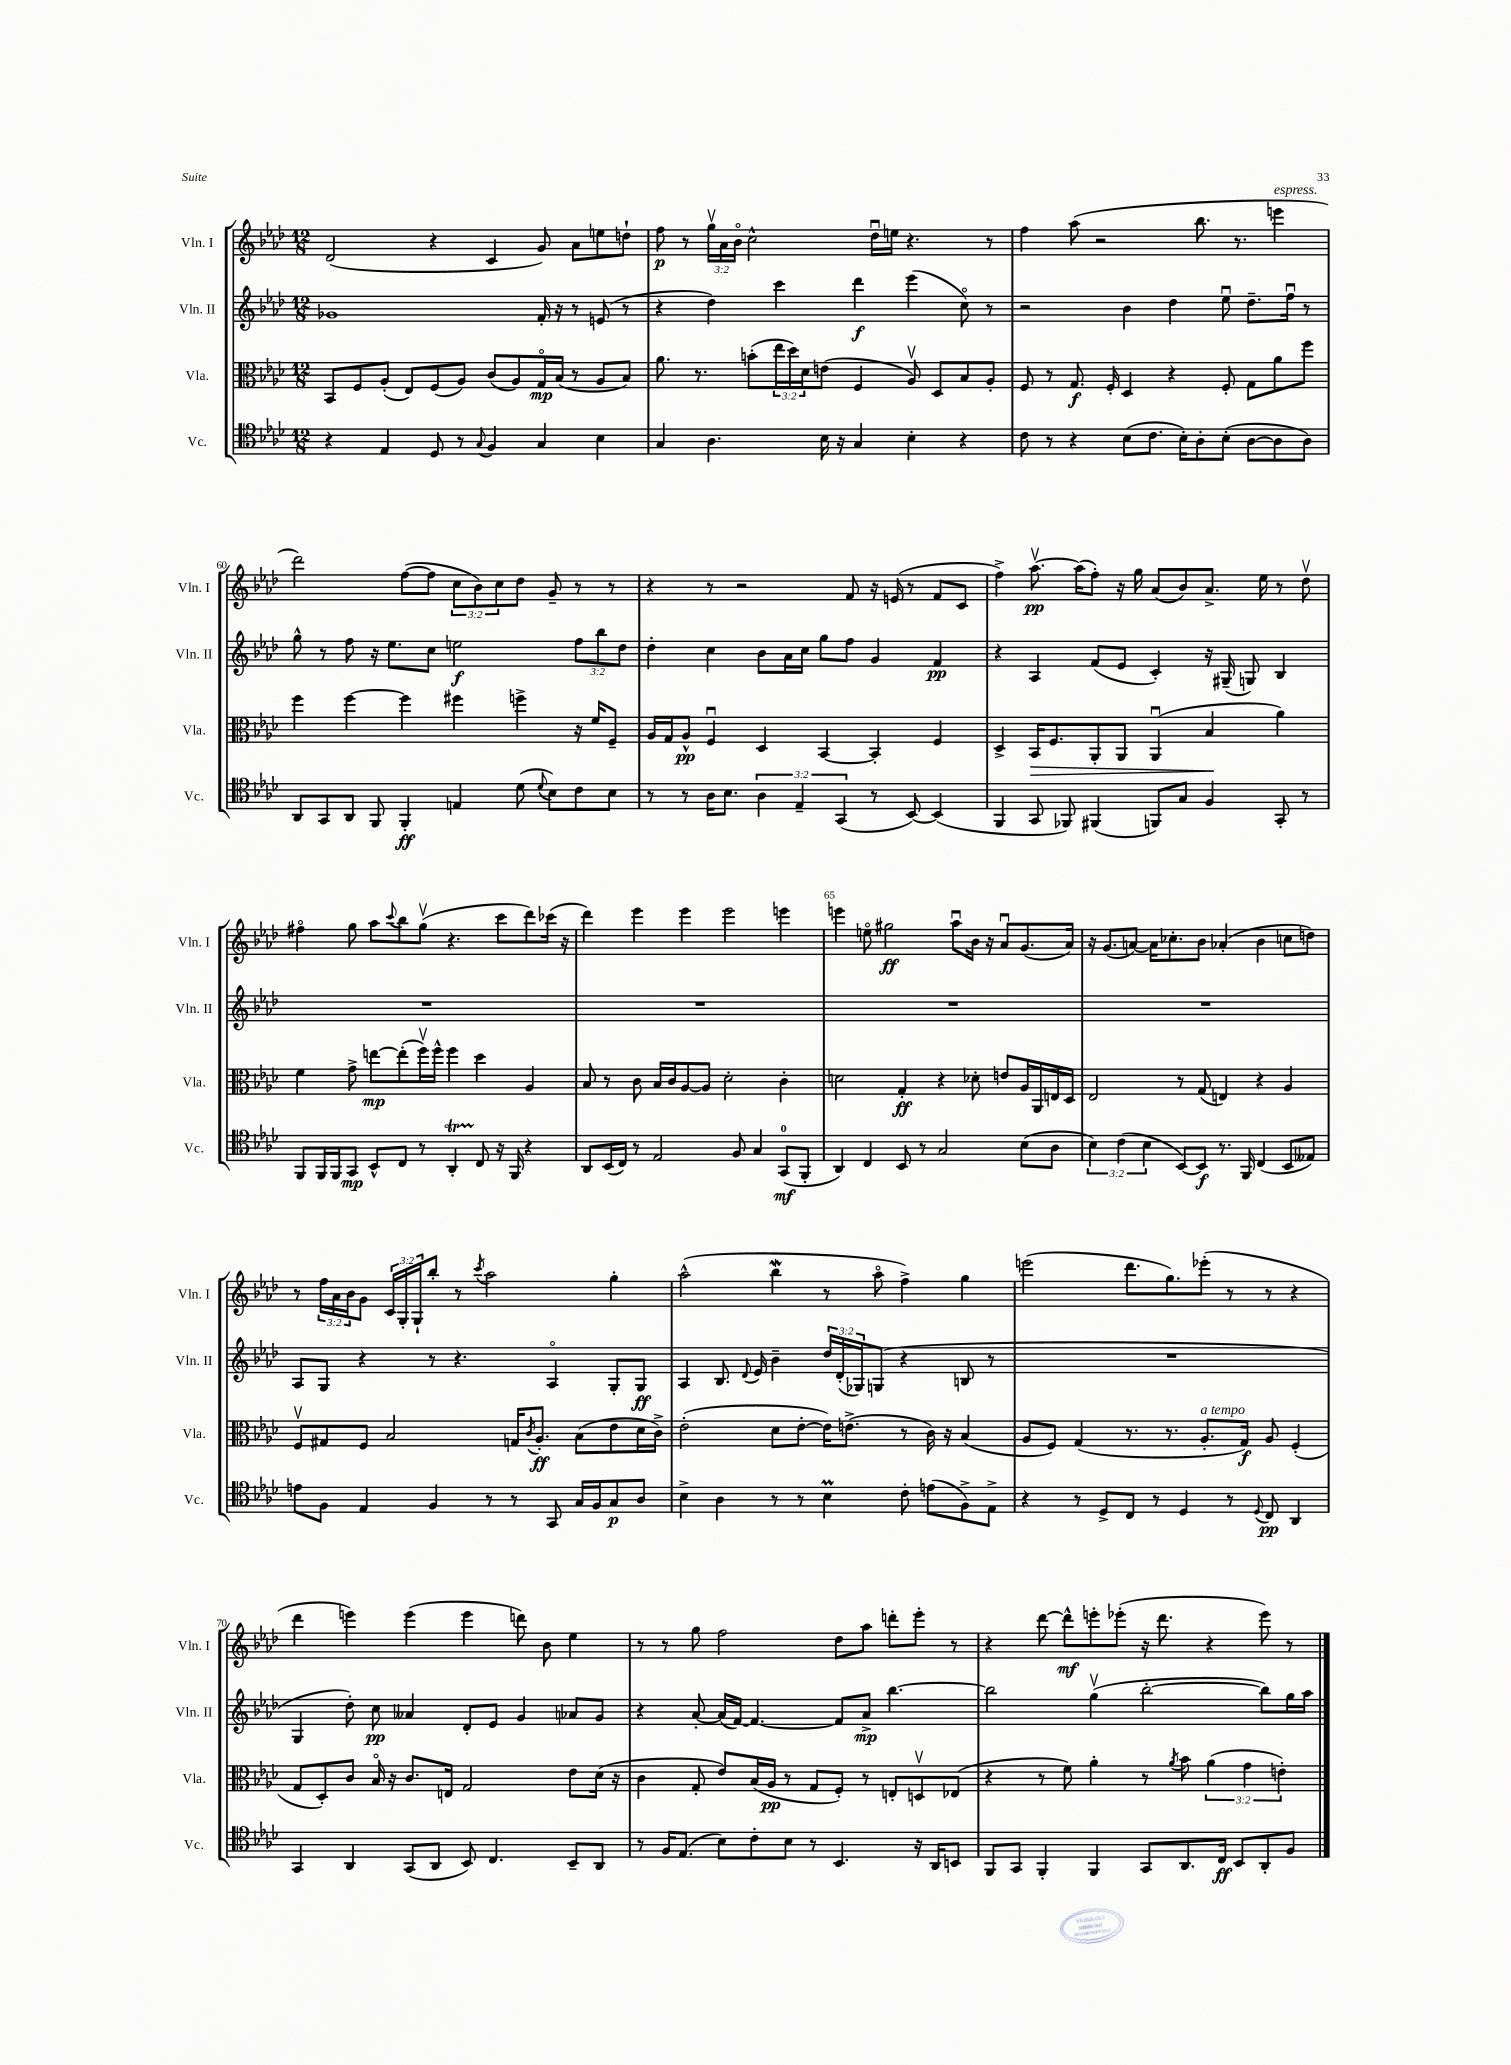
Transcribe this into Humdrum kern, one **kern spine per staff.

**kern	**dynam	**kern	**dynam	**kern	**dynam	**kern	**dynam
*part4	*part4	*part3	*part3	*part2	*part2	*part1	*part1
*staff4	*staff4	*staff3	*staff3	*staff2	*staff2	*staff1	*staff1
*I"Vc.	*	*I"Vla.	*	*I"Vln. II	*	*I"Vln. I	*
*I'Vc.	*	*I'Vla.	*	*I'Vln. II	*	*I'Vln. I	*
*clefC4	*	*clefC3	*	*clefG2	*	*clefG2	*
*k[b-e-a-d-]	*	*k[b-e-a-d-]	*	*k[b-e-a-d-]	*	*k[b-e-a-d-]	*
*M12/8	*	*M12/8	*	*M12/8	*	*M12/8	*
=57	=57	=57	=57	=57	=57	=57	=57
4r	.	8BB-/L	.	1g-X	.	(2d-/	.
.	.	8F/	.	.	.	.	.
4E-/	.	(8A-'/J	.	.	.	.	.
.	.	8E-/L)	.	.	.	.	.
8D-/	.	(8F/	.	.	.	4r	.
8r	.	8A-/J)	.	.	.	.	.
8qqG/	.	.	.	.	.	.	.
4F/	.	(8c/L	.	.	.	4c/	.
.	.	8A-/)	.	.	.	.	.
4G/	.	16G/L	mp	16f'/	.	8g/)	.
.	.	(16B-/JJ	.	16r	.	.	.
.	.	8r	.	8r	.	8a-\L	.
4B-\	.	8A-/L	.	(8en/	.	8een\	.
.	.	8B-/J)	.	8r	.	8ddn`\J	.
=58	=58	=58	=58	=58	=58	=58	=58
4G/	.	8.a-\	.	4r	.	8ff\	p
.	.	.	.	.	.	8r	.
.	.	8.r	.	.	.	.	.
4.A-\	.	.	.	4dd-\)	.	24ggv\LL	.
.	.	.	.	.	.	24a-\	.
.	.	.	.	.	.	24b-\JJ	.
.	.	(8bn'\L	.	.	.	2cc^^\	.
.	.	24ee-\L	.	4ccc\	.	.	.
.	.	24dd-\)	.	.	.	.	.
.	.	24d-\J	.	.	.	.	.
16B-\	.	(8en\J	.	.	.	.	.
16r	.	.	.	.	.	.	.
4G/	.	4F/	.	4ddd-\	f	.	.
.	.	.	.	.	.	16dd-u\LL	.
.	.	.	.	.	.	16een\JJ	.
4B-'\	.	8A-v/)	.	(4eee-\	.	4.r	.
.	.	8D-/L	.	.	.	.	.
4r	.	8B-/	.	8cc\)	.	.	.
.	.	8A-'/J	.	8r	.	8r	.
=59	=59	=59	=59	=59	=59	=59	=59
8c\	.	8F/	.	2r	.	4ff\	.
8r	.	8r	.	.	.	.	.
4r	.	8.G/	f	.	.	(8aa-\	.
.	.	.	.	.	.	2r	.
.	.	16F'/	.	.	.	.	.
(8B-\L	.	4D-/	.	4b-\	.	.	.
8.c\J	.	.	.	.	.	.	.
.	.	4r	.	4dd-\	.	.	.
16B-'\KL)	.	.	.	.	.	.	.
8A-'\	.	.	.	.	.	8.bb-\	.
(8B-'\J	.	8F'/	.	8ee-u\	.	.	.
.	.	.	.	.	.	8.r	.
[8A-\L	.	8G\L	.	8.dd-~\L	.	.	.
!	!	!	!	!	!	!LO:TX:a:i:t=espress.	!
8A-\]	.	8a-\	.	.	.	4eeen\	.
.	.	.	.	16ffu\Jk	.	.	.
8A-\J)	.	8ff\J	.	8r	.	.	.
!!LO:LB:g=z
=60	=60	=60	=60	=60	=60	=60	=60
8AA-/L	.	4ff\	.	8gg^^\	.	2ddd-\)	.
8GG/	.	.	.	8r	.	.	.
8AA-/J	.	[4ff\	.	8ff\	.	.	.
8FF/	.	.	.	16r	.	.	.
.	.	.	.	8.ee-\L	.	.	.
4FF'/	ff	4ff\]	.	.	.	([8ff\L	.
.	.	.	.	8cc\J	.	8ff\J]	.
4En/	.	4ff#X\	.	2een\	f	12cc\L	.
.	.	.	.	.	.	12b-\)	.
.	.	.	.	.	.	12cc\	.
(8d-\	.	4ffn^\	.	.	.	8dd-\J	.
8qqd-/	.	.	.	.	.	.	.
8B-\L)	.	.	.	.	.	8g~/	.
8c\	.	16r	.	12ff\L	.	8r	.
.	.	16f/KL	.	.	.	.	.
.	.	.	.	12bb-\	.	.	.
8B-\J	.	8F~/J	.	.	.	8r	.
.	.	.	.	12dd-\J	.	.	.
=61	=61	=61	=61	=61	=61	=61	=61
8r	.	16A-/LL	.	4dd-'\	.	4r	.
.	.	16G/J	.	.	.	.	.
8r	.	8A-^^/J	pp	.	.	.	.
16A-\KL	.	4Fu/	.	4cc\	.	8r	.
8.B-\J	.	.	.	.	.	.	.
.	.	.	.	.	.	2r	.
6A-\	.	4D-/	.	8b-\L	.	.	.
.	.	.	.	16a-\L	.	.	.
6E-~/	.	.	.	.	.	.	.
.	.	.	.	16cc\JJ	.	.	.
.	.	[4BB-/	.	8gg\L	.	.	.
(6GG/	.	.	.	.	.	.	.
.	.	.	.	8ff\J	.	8f/	.
8r	.	4BB-'/]	.	4g/	.	16r	.
.	.	.	.	.	.	(16en/	.
[8BB-/)	.	.	.	.	.	8r	.
(4BB-/]	.	4F/	.	4f/	pp	8f/L	.
.	.	.	.	.	.	8c/J	.
=62	=62	=62	=62	=62	=62	=62	=62
4FF/	.	4D-^/	.	4r	.	4ff^\)	.
!	!	!	!LO:HP:b	!	!	!	!
8GG/	.	16BB-/KL	>	4A-/	.	[8.aa-v\	pp
.	.	8.F/	.	.	.	.	.
8FF-X/)	.	.	.	.	.	.	.
.	.	.	.	.	.	(16aa-\KL]	.
(4FF#X/	.	8AA-'/	.	(8f/L	.	8ff'\J)	.
.	.	8AA-/J	.	8e-/J	.	16r	.
.	.	.	.	.	.	16gg\	.
8FFn/L)	.	(4AA-u/	.	4c'/)	.	(8a-/L	.
8G/J	.	.	.	.	.	8b-/)	.
4F/	.	4B-/	.	16r	.	8.a-^/J	.
.	.	.	.	(16G#X~/	.	.	.
.	.	.	.	8Gn/)	.	.	.
.	.	.	.	.	.	16ee-\	.
8GG'/	.	4a-\)	]	4B-/	.	8r	.
8r	.	.	.	.	.	8dd-v\	.
!!LO:LB:g=z
=63	=63	=63	=63	=63	=63	=63	=63
8FF/L	.	4f\	.	1.r	.	4ff#X\	.
16FF/L	.	.	.	.	.	.	.
16FF/J	.	.	.	.	.	.	.
8GG/J	mp	8g^\	.	.	.	8gg\	.
8BB-^^/L	.	[8een\L	mp	.	.	8aa-\L	.
.	.	.	.	.	.	8qqccc/	.
8C/J	.	(8ee'\]	.	.	.	8bb-\	.
8r	.	16ffv\L)	.	.	.	(8ggv\J	.
.	.	16ff^^\JJ	.	.	.	.	.
4AA-T'/	.	4ff\	.	.	.	4.r	.
8C/	.	4dd-\	.	.	.	.	.
16r	.	.	.	.	.	8ccc\L	.
16FF/	.	.	.	.	.	.	.
4r	.	4A-/	.	.	.	8ddd-\)	.
.	.	.	.	.	.	(16ccc-X\Jk	.
.	.	.	.	.	.	16r	.
=64	=64	=64	=64	=64	=64	=64	=64
8AA-/L	.	8B-/	.	1.r	.	4ddd-\)	.
(16BB-/L	.	8r	.	.	.	.	.
16C/JJ)	.	.	.	.	.	.	.
8r	.	8c\	.	.	.	4eee-\	.
2E-/	.	16B-/LL	.	.	.	.	.
.	.	16c/J	.	.	.	.	.
.	.	[8A-/	.	.	.	4eee-\	.
.	.	8A-/J]	.	.	.	.	.
.	.	2d-'\	.	.	.	2eee-\	.
8F/	.	.	.	.	.	.	.
4G/	.	.	.	.	.	.	.
(8GG/L	mf	4c'\	.	.	.	4eeen\	.
8FF'/J	.	.	.	.	.	.	.
=65	=65	=65	=65	=65	=65	=65	=65
4AA-/)	.	2dn\	.	1.r	.	4eeen\	.
4C/	.	.	.	.	.	8een\	.
.	.	.	.	.	.	2gg#X\	ff
8BB-/	.	4G'/	ff	.	.	.	.
8r	.	.	.	.	.	.	.
2G/	.	4r	.	.	.	.	.
.	.	.	.	.	.	8aa-u\L	.
.	.	8d-X'\	.	.	.	16b-\Jk	.
.	.	.	.	.	.	16r	.
.	.	8en/L	.	.	.	8a-u/L	.
(8B-\L	.	16A-/L	.	.	.	(8.g/	.
.	.	16AA-/	.	.	.	.	.
8A-\J	.	16En/	.	.	.	.	.
.	.	16D-/JJ	.	.	.	16a-/Jk)	.
=66	=66	=66	=66	=66	=66	=66	=66
6B-\)	.	2E-/	.	1.r	.	16r	.
.	.	.	.	.	.	(8.g/L	.
(6c\	.	.	.	.	.	.	.
.	.	.	.	.	.	[8an/J)	.
6B-\	.	.	.	.	.	.	.
.	.	.	.	.	.	16a\KL]	.
.	.	.	.	.	.	8.cc-X'\	.
[8BB-/L)	.	8r	.	.	.	.	.
8BB-/J]	f	(8G/	.	.	.	8b-\J	.
8.r	.	4En/)	.	.	.	(4a-X'/	.
16FF/	.	.	.	.	.	.	.
(4C/	.	4r	.	.	.	4b-\	.
8BB-/L	.	4A-/	.	.	.	8ccn\L	.
8E--X/J)	.	.	.	.	.	8ddn\J)	.
!!LO:LB:g=z
=67	=67	=67	=67	=67	=67	=67	=67
8en\L	.	8Fv/L	.	8A-/L	.	8r	.
8F\J	.	8G#X/	.	8G/J	.	24ff\LL	.
.	.	.	.	.	.	24a-\	.
.	.	.	.	.	.	24b-\J	.
4E-/	.	8F/J	.	4r	.	8g\J	.
.	.	2B-/	.	.	.	24c/LL	.
.	.	.	.	.	.	24G'/	.
.	.	.	.	.	.	24G`/J	.
4F/	.	.	.	8r	.	8bb-'/J	.
.	.	.	.	4.r	.	8r	.
.	.	.	.	.	.	8qccc/	.
8r	.	.	.	.	.	2aa-\	.
8r	.	16Gn/KL	.	.	.	.	.
.	.	8qc/	.	.	.	.	.
.	.	8.A-'/J	ff	.	.	.	.
8GG/	.	.	.	4A-/	.	.	.
16G/LL	.	(8B-\L	.	.	.	.	.
16F/J	.	.	.	.	.	.	.
8G/	p	8e-\	.	8G'/L	.	4gg'\	.
8A-/J	.	16d-\L	.	8G/J	ff	.	.
.	.	16c^\JJ)	.	.	.	.	.
=68	=68	=68	=68	=68	=68	=68	=68
4B-^\	.	(2e-'\	.	4A-/	.	(2aa-^^\	.
4A-\	.	.	.	8.B-/	.	.	.
.	.	.	.	8qqd-/	.	.	.
.	.	.	.	16e-/	.	.	.
8r	.	8d-\L	.	4b-~\	.	4bb-W\	.
8r	.	[8e-'\J	.	.	.	.	.
4B-M\	.	16e-\KL])	.	24dd-/LL	.	8r	.
.	.	.	.	(24d-'/	.	.	.
.	.	(8.en^\J	.	.	.	.	.
.	.	.	.	24G-X/J)	.	.	.
.	.	.	.	(8Gn/J	.	8aa-\	.
8c'\	.	8r	.	4r	.	4ff^\)	.
(8en\L	.	16c\)	.	.	.	.	.
.	.	16r	.	.	.	.	.
8F^\)	.	(4B-/	.	8Bn/	.	4gg\	.
8E-^\J	.	.	.	8r	.	.	.
=69	=69	=69	=69	=69	=69	=69	=69
4r	.	8A-/L	.	1.r	.	(2eeen\	.
.	.	8F/J)	.	.	.	.	.
8r	.	(4G/	.	.	.	.	.
8D-^/L	.	.	.	.	.	.	.
8C/J	.	8.r	.	.	.	8.ddd-\L	.
8r	.	.	.	.	.	.	.
.	.	8.r	.	.	.	8.gg\)	.
4D-/	.	.	.	.	.	.	.
!	!	!LO:TX:a:i:t=a tempo	!	!	!	!	!
.	.	8.A-'/L	.	.	.	(8eee-X'\J	.
8r	.	.	.	.	.	8r	.
.	.	16G/Jk)	f	.	.	.	.
8qqD-/	.	.	.	.	.	.	.
8C/	pp	8A-/	.	.	.	8r	.
4AA-/	.	(4F'/	.	.	.	4r	.
!!LO:LB:g=z
=70	=70	=70	=70	=70	=70	=70	=70
4GG/	.	8G/L	.	4G/	.	4ddd-\	.
.	.	8D-'/)	.	.	.	.	.
4AA-/	.	8c/J	.	8dd-'\)	.	4eeen\)	.
.	.	16B-/	.	8cc\	pp	.	.
.	.	16r	.	.	.	.	.
(8GG/L	.	8.c/L	.	4a--X/	.	(4eee\	.
8AA-/J	.	.	.	.	.	.	.
.	.	16En/Jk	.	.	.	.	.
8BB-/)	.	2G/	.	8d-'/L	.	4eee\	.
4.C/	.	.	.	8e-/J	.	.	.
.	.	.	.	4g/	.	8dddn\)	.
.	.	.	.	.	.	8b-\	.
8BB-~/L	.	8e-\L	.	8a-X/L	.	4ee-\	.
8AA-/J	.	(16d-\Jk	.	8g/J	.	.	.
.	.	16r	.	.	.	.	.
=71	=71	=71	=71	=71	=71	=71	=71
8r	.	4c\	.	4r	.	8r	.
16F/KL	.	.	.	.	.	8r	.
(8.E-/J	.	.	.	.	.	.	.
.	.	8G'/	.	[8a-'/	.	8gg\	.
8B-\L)	.	8e-/L)	.	(16a-/LL]	.	2ff\	.
.	.	.	.	[16f/JJ)	.	.	.
8c'\	.	(16B-/L	.	4.f/_	.	.	.
.	.	16A-/JJ	pp	.	.	.	.
8B-\J	.	8r	.	.	.	.	.
8r	.	8G/L	.	.	.	.	.
4.BB-/	.	8F'/J)	.	8f/L]	.	8dd-\L	.
.	.	8r	.	8a-^/J	mp	8aa-\J	.
.	.	8En'/L	.	[4.bb-\	.	8dddn'\L	.
16r	.	8Dnv/	.	.	.	8eee-'\J	.
16AA-/KL	.	.	.	.	.	.	.
8BBn/J	.	(8E-X/J	.	.	.	8r	.
=72	=72	=72	=72	=72	=72	=72	=72
8FF/L	.	4r	.	2bb-\]	.	4r	.
8GG/J	.	.	.	.	.	.	.
4FF'/	.	8r	.	.	.	[8ddd-\	.
.	.	8f\)	.	.	.	8ddd-^^\L]	mf
4FF/	.	4a-'\	.	(4ggv\	.	8eeen'\	.
.	.	.	.	.	.	(8eee-X'\J	.
8GG/L	.	8r	.	[2bb-'\	.	16r	.
.	.	.	.	.	.	8.ddd-\	.
.	.	8qa-/	.	.	.	.	.
8.AA-/	.	8b-\	.	.	.	.	.
.	.	(6a-\	.	.	.	4r	.
16C/Jk	ff	.	.	.	.	.	.
8BB-/L	.	.	.	.	.	.	.
.	.	6g\	.	.	.	.	.
8AA-'/	.	.	.	8bb-\L])	.	8eee-\)	.
.	.	6en'\)	.	.	.	.	.
8F/J	.	.	.	16gg\L	.	8r	.
.	.	.	.	16aa-\JJ	.	.	.
==	==	==	==	==	==	==	==
*-	*-	*-	*-	*-	*-	*-	*-
